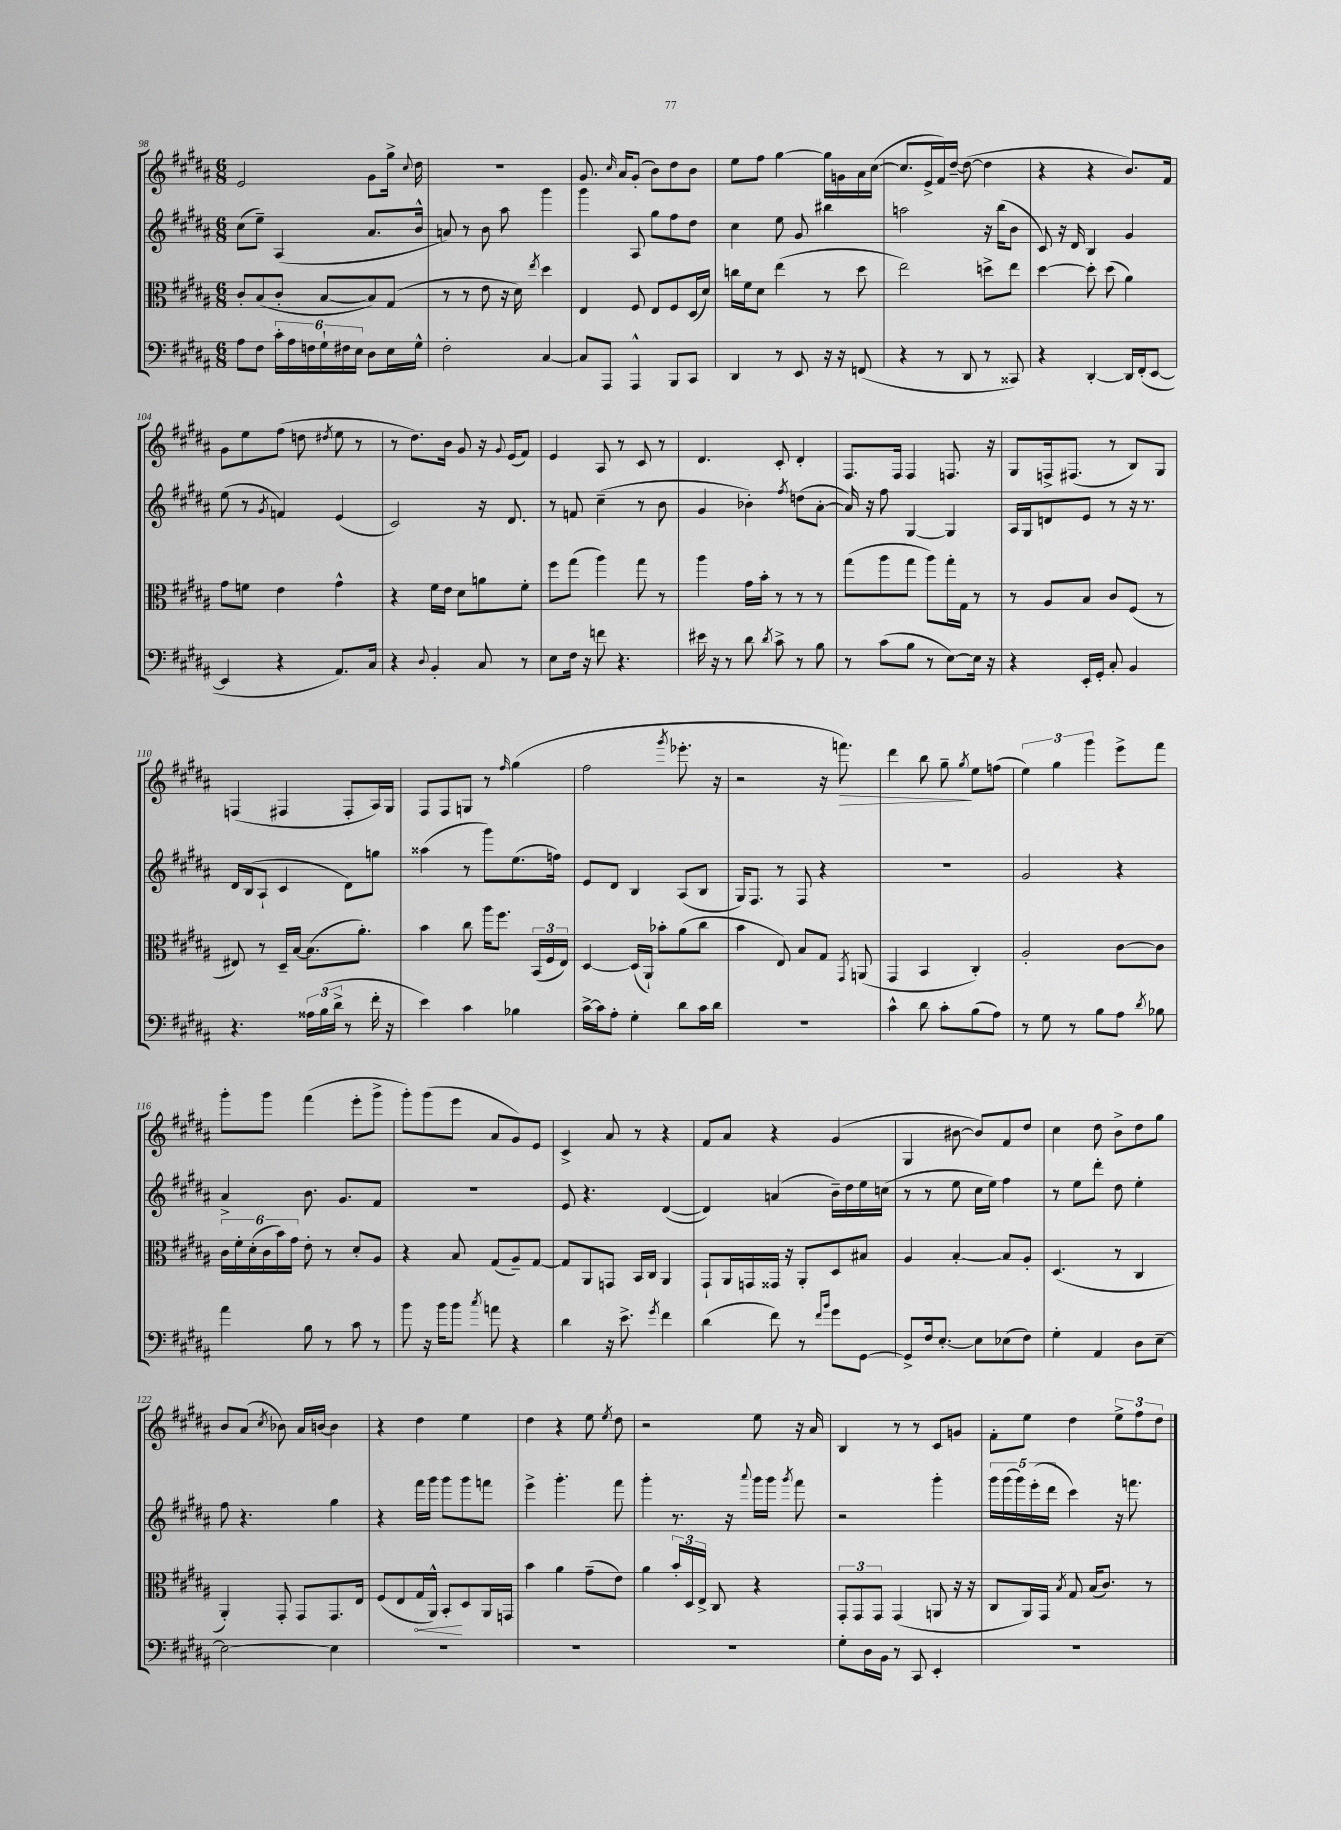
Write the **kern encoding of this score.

**kern	**kern	**kern	**kern
*staff4	*staff3	*staff2	*staff1
*clefF4	*clefC3	*clefG2	*clefG2
*k[f#c#g#d#a#]	*k[f#c#g#d#a#]	*k[f#c#g#d#a#]	*k[f#c#g#d#a#]
*M6/8	*M6/8	*M6/8	*M6/8
8A#	8c#'	(8cc#	2e
8F#	(8B	8ee~)	.
24c#'	8c#'	(4A#	.
24A#	.	.	.
24F	.	.	.
24G#`	[8B	.	.
24F#	.	.	.
24E	.	.	.
8D#	8B])	8.a#	8g#
16E	(8G#	.	16gg#^
.	.	.	8qqcc#
16G#^^	.	16b^^	16dd#
=	=	=	=
2F#'	8r	8a)	2.r
.	8r	8r	.
.	8e	8b	.
.	16r	8aa#	.
.	16d#)	.	.
.	8qee	.	.
[4C#	4dd#	4ggg#	.
=	=	=	=
8C#]	4E	4ggg#	8.g#
8AAA#	.	.	.
.	.	.	16qqcc#
.	.	.	16a#
4AAA#^^	8F#	8A#	(8g#'
.	8E	8gg#	8b)
8BBB	8F#	8ff#	8dd#
8CC#	(16D#	8dd#	8b
.	16d#)	.	.
=	=	=	=
4DD#	16cc	4cc#	8ee
.	16f#	.	.
.	8d#	.	8ff#
8r	(4ee	8ee	[4gg#
8EE	.	8g#	.
16r	8r	4bb#	16gg#]
16r	.	.	16g
(8FF	8dd#	.	16a#
.	.	.	([16cc#
=	=	=	=
4r	2ee)	2aa	8.cc#]
.	.	.	16e^
8r	.	.	16f#)
.	.	.	[16dd#~
8DD#	.	.	(8dd#_
8r	8dd^	16r	4dd#]
.	.	(16bb	.
8CC##)	8ee	8b	.
=	=	=	=
4r	[4dd#	8c#)	4r
.	.	16r	.
.	.	16d#	.
[4DD#'	8dd#']	4B	4r
.	(8dd#	.	.
16DD#]	4a#)	4g#	8.b)
(16FF#'	.	.	.
[8EE	.	.	.
.	.	.	16f#
=	=	=	=
4EE]	8g#	(8ee	8g#
.	8f	8r	8ee
.	.	8qg#	.
4r	4e	4f)	(8ff#
.	.	.	8dd
.	.	.	8qdd#
8.AA#)	4g#^^	(4e	8ee
.	.	.	8r
16C#	.	.	.
=	=	=	=
4r	4r	2c#)	8r
.	.	.	8.dd#)
8qqD#	.	.	.
4BB'	16f#	.	.
.	16e	.	16b
.	8d#	.	8g#
8C#	8a	16r	16r
.	.	.	8qqg#
.	.	8.d#	(16e
8r	8f#'	.	8f#)
=	=	=	=
8E	8ff#	8r	4e
16F#	(8gg#	8f	.
16r	.	.	.
8f	4aa#)	(4cc#~	8A#
4.r	.	.	8r
.	8gg#	8r	8c#
.	8r	8b	8r
=	=	=	=
16e#	4aa#	4g#	4.d#
16r	.	.	.
8r	.	.	.
8d#	16g#	4b-')	.
.	16b'	.	.
8qd#	.	.	.
8c#^	8r	.	8c#'
.	.	8qff#	.
8r	8r	(8dd	4d#'
8B	8r	[8a#'	.
=	=	=	=
8r	(8gg#	16a#])	8.F#
.	.	16r	.
(8c#	8aa#	8ff#	.
.	.	.	16F#
8B	8gg#	[4G#	4F#
8r	8aa#)	.	.
[8E)	16gg#'	4G#]	8.F
.	16G#	.	.
16E]	8r	.	.
16r	.	.	16r
=	=	=	=
4r	8r	16A#	8G#
.	.	16G#	.
.	8A#	8d	16F^
.	.	.	(8.F#
16EE'	8B	8e	.
16GG#'	.	.	.
8C#'	8c#	8r	8r
4BB	(8F#	16r	8B)
.	.	8.r	.
.	8r	.	8G#
=	=	=	=
4.r	8E#)	16d#	(4F
.	.	(16B	.
.	8r	8A#`	.
.	16D#~	4c#	4F#
.	[16B	.	.
24A##	(8.B]	.	.
(24B	.	.	.
24d#^	.	.	.
8r	.	8d#)	8F#'
.	8.a#')	.	.
16f#'	.	8gg	16A#)
16r	.	.	16G#
=	=	=	=
4e)	4b	(4aa##	8F#
.	.	.	8F#
4c#	8cc#	8r	8G
.	16aa#	8ggg#)	8r
.	8.ff#	.	.
.	.	.	16qqff#
4B-	.	(8.ee	(4gg#
.	(24BB	.	.
.	24F#	.	.
.	.	16ff)	.
.	24E)	.	.
=	=	=	=
[16c#^	[4D#	8e	2ff#
16c#]	.	.	.
8A#'	.	8d#	.
4G#'	(16D#]	4B	.
.	16AA#`)	.	.
.	8b-'	.	.
.	.	.	8qggg#
8d#	(8a#	(8A#	8.eee-'
16c#	8cc#	8B	.
16d#	.	.	16r
=	=	=	=
2.r	4b	16G#)	2r
.	.	8.F#	.
.	8E)	8r	.
.	8B	8F#	.
.	8G#	4r	16r
.	.	.	8.fff)
.	8qGG#	.	.
.	(8AA	.	.
=	=	=	=
4c#^^	4GG#	2.r	4ddd#
8d#	4BB	.	8bb
8c#'	.	.	8gg#~
.	.	.	8qgg#
(8B	4C#')	.	8ee
8A#)	.	.	(8ff
=	=	=	=
8r	2A#'	2g#	6ee)
8G#	.	.	.
.	.	.	6gg#
8r	.	.	.
.	.	.	6ggg#
8B	.	.	.
8A#	[8c#	4r	8eee^
8qd#	.	.	.
8B-	8c#]	.	8fff#
=	=	=	=
4a#	24c#	4a#^	8ggg#'
.	24f#'	.	.
.	(24d#'	.	.
.	24c#	.	8ggg#
.	24b)	.	.
.	24g#	.	.
8B	8e'	8.b	(4fff#
8r	8r	.	.
.	.	8.g#	.
8c#	8d#'	.	8eee'
8r	8A#	8f#	8ggg#^
=	=	=	=
8b	4r	2.r	8ggg#')
16r	.	.	(8ggg#
16b	.	.	.
8b	8B	.	8eee
8qcc#	.	.	.
8a	(8G#	.	8a#
4r	8A#~)	.	8g#)
.	[8G#	.	8e
=	=	=	=
4d#	8G#]	8e	4c#^
.	8AA#	4.r	.
16r	8GG	.	8a#
8.e^	.	.	.
.	16BB	.	8r
.	16C#	.	.
8qg#	.	.	.
4f#	4AA#	([4d#	4r
=	=	=	=
(4d#	8GG#`	4d#])	8f#
.	16AA#	.	8a#
.	16GG	.	.
8f#)	16GG##	(4a	4r
.	16r	.	.
8r	8AA#'	.	.
16qqf#	.	.	.
16qqb	.	.	.
8g#	8D#	16b~)	(4g#
.	.	16dd#	.
[8GG#	8B#	16ee	.
.	.	(16cc	.
=	=	=	=
8GG#^]	4A#	8r	4G#
16F#	.	8r	.
[8.E'	.	.	.
.	[4B'	8ee	[8b#
8E]	.	16cc#	8b#])
.	.	16ee)	.
(8E-	8B]	4ff#	8f#
8F#)	8A#'	.	8dd#
=	=	=	=
4G#'	(4.D#	8r	4cc#
.	.	8ee	.
4AA#	.	8ddd#'	8dd#
.	8r	8dd#	8b^
8D#	4C#	4ee'	8dd#
[8E~	.	.	8gg#
=	=	=	=
2E_	4AA#')	8ff#	8b
.	.	4.r	(8a#
.	.	.	8qcc#
.	8GG#'	.	8b-)
.	8GG#	.	16a#
.	.	.	[16b
4E]	8.GG#	4gg#	4b]
.	16E	.	.
=	=	=	=
2.r	(8F#	4r	4r
.	8E	.	.
.	16G#	16fff#	4dd#
.	16AA#^^)	16ggg#	.
.	8BB'	8ggg#	.
.	8D#	8ggg#	4ee
.	16AA#	8fff	.
.	16GG	.	.
=	=	=	=
2.r	4b	4eee^	4dd#
.	4a#	4.ggg#'	4r
.	(8g#~	.	8ee
.	.	.	8qee
.	8e)	8fff#	8dd#
=	=	=	=
2.r	4a#	4ggg#'	2r
.	24b'	8.r	.
.	24D#	.	.
.	24E^	.	.
.	8C#	.	.
.	.	16r	.
.	.	8qqaaa#	.
.	4r	16ggg#	8ee
.	.	16ggg#	.
.	.	8qggg#	.
.	.	8fff#	16r
.	.	.	16a#
=	=	=	=
8G#'	12GG#'	2r	4B
.	12GG#	.	.
16D#	.	.	.
.	12GG#	.	.
16BB	.	.	.
8r	(4GG#	.	8r
8CC#	.	.	8r
4EE'	8AA	4ggg#'	8c#
.	16r	.	8g
.	16r	.	.
=	=	=	=
2.r	8C#	20ggg#	8f#'
.	.	(20ggg#	.
.	.	20ggg#)	.
.	16AA#)	.	8ee
.	.	(20eee'	.
.	16GG#	.	.
.	.	20ddd#	.
.	8qB	.	.
.	8G#	4ccc#)	4dd#
.	(16B	.	.
.	8.c#)	.	.
.	.	16r	12ee^
.	.	8.fff	.
.	.	.	12ff#
.	8r	.	.
.	.	.	12dd#
==	==	==	==
*-	*-	*-	*-
